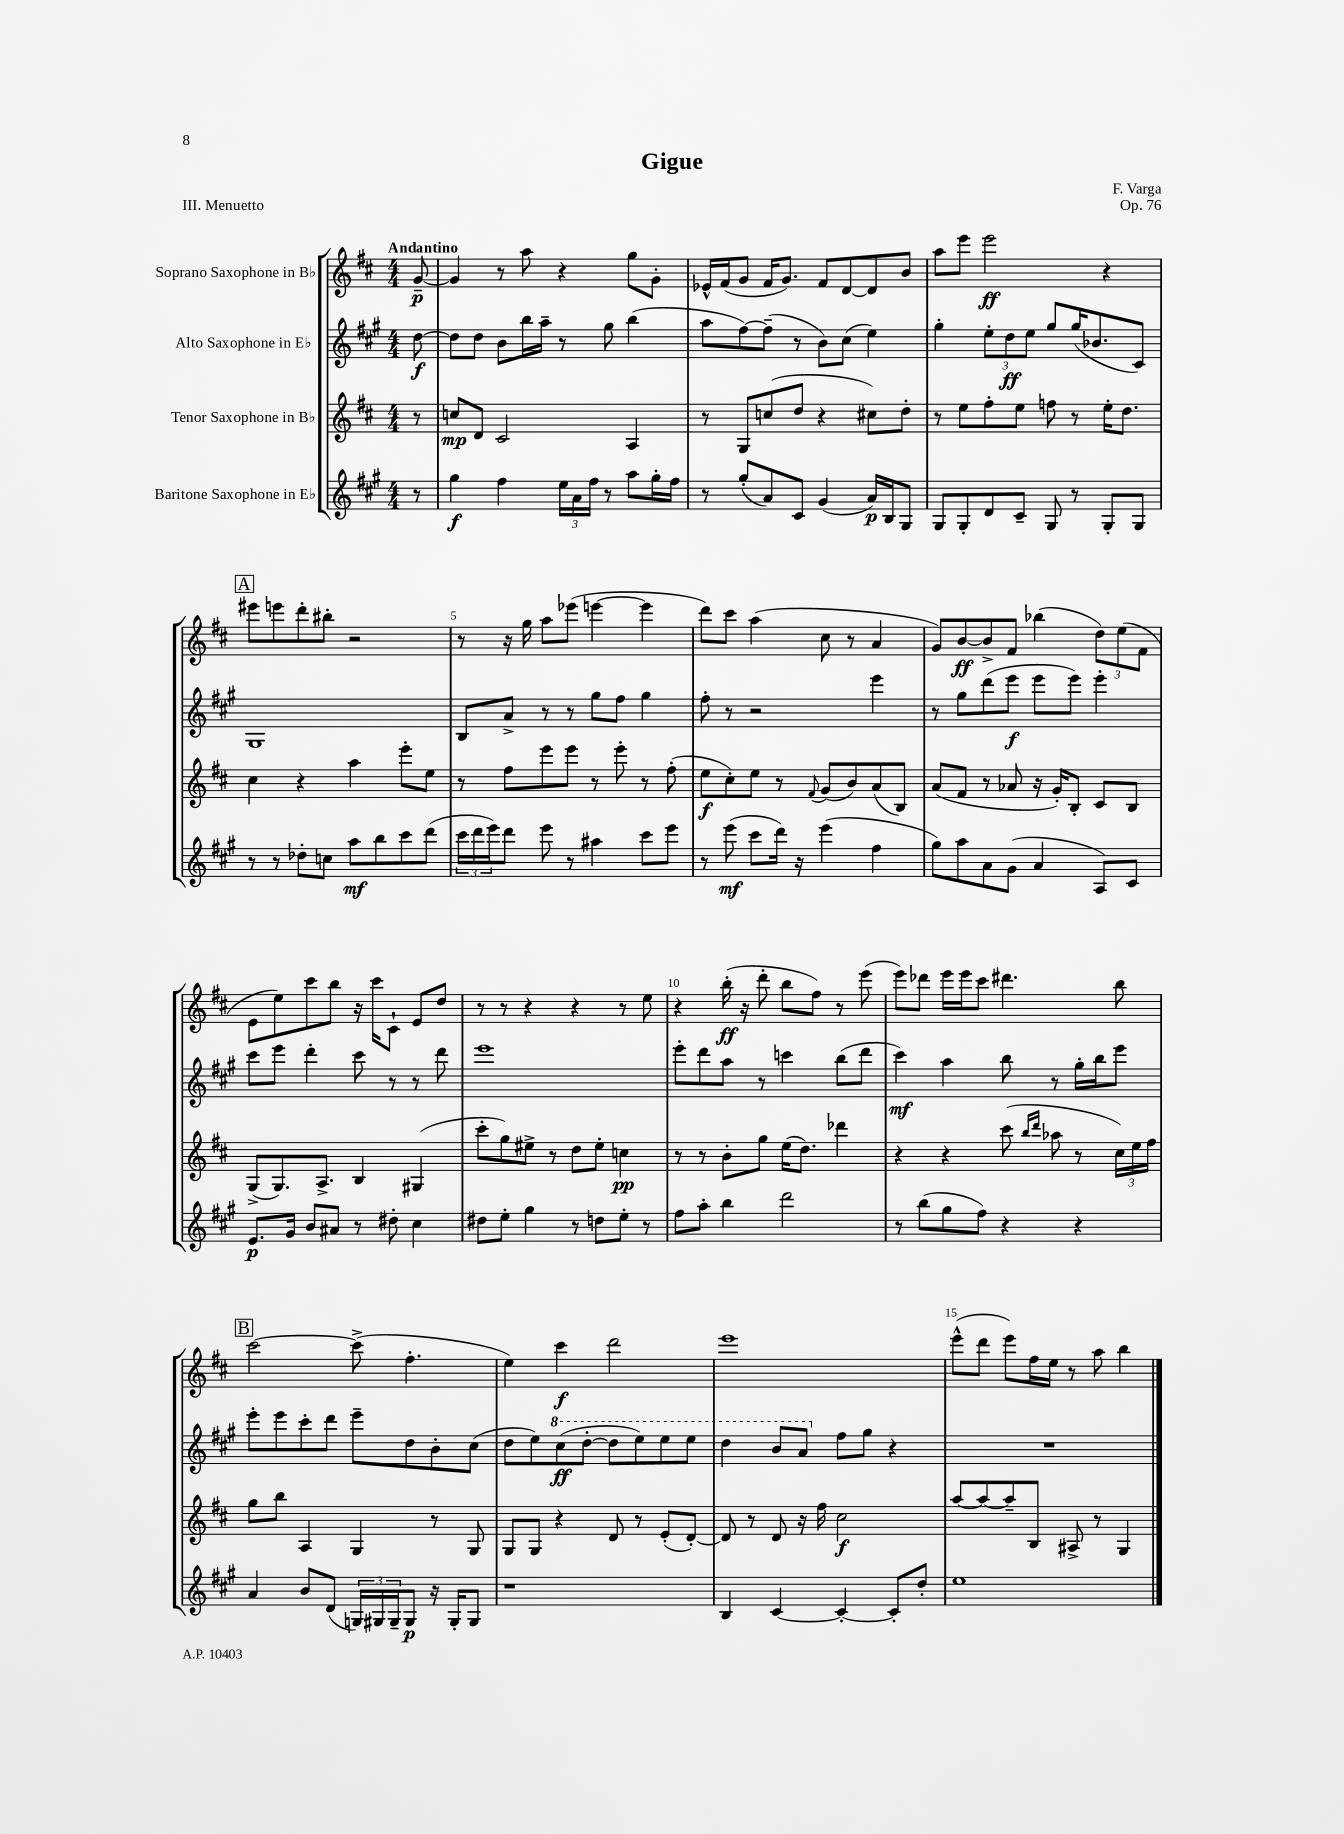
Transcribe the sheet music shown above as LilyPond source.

\header { title = "Gigue" composer = "F. Varga" opus = "Op. 76" piece = "III. Menuetto" }
<<
\new StaffGroup <<
\new Staff = "s0" \with { instrumentName = "Soprano Saxophone in Bb" } {
    \clef treble \key d \major \numericTimeSignature \time 4/4 \partial 8 \tempo "Andantino"
    g'8~--\p |
    g'4 r8 a''8 r4 g''8 g'8-. |
    ees'16-^ fis'16( g'8 fis'16 g'8.) fis'8 d'8~ d'8 b'8 |
    a''8 e'''8 e'''2\ff r4 |
    \mark \markup { \box "A" } eis'''8 e'''8 d'''8-. bis''8-. r2 |
    r8 r16 g''16 a''8 ees'''8( e'''4~ e'''4 |
    d'''8) cis'''8 a''4( cis''8 r8 a'4 |
    g'8) b'8~\ff b'8-> fis'8 bes''4( \tuplet 3/2 { d''8) e''8( fis'8 } |
    e'8 e''8) cis'''8 b''8 r16 cis'''16 cis'8-! e'8 d''8 |
    r8 r8 r4 r4 r8 e''8 |
    r4 b''16-.\ff( r16 d'''8-. b''8 fis''8) r8 e'''8( |
    e'''8) des'''8 e'''16 e'''16 cis'''8 dis'''4. b''8 |
    \mark \markup { \box "B" } cis'''2~ cis'''8->( fis''4.-. |
    e''4) cis'''4\f d'''2 |
    e'''1 |
    e'''8-^( d'''8 e'''8) fis''16 e''16 r8 a''8 b''4 \bar "|." |
}
\new Staff = "s1" \with { instrumentName = "Alto Saxophone in Eb" } {
    \clef treble \key a \major \numericTimeSignature \time 4/4 \partial 8
    d''8~\f |
    d''8 d''8 b'8 b''16 a''16-- r8 gis''8 b''4( |
    a''8 fis''8~) fis''8--( r8 b'8) cis''8( e''4) |
    gis''4-. \tuplet 3/2 { e''8-. d''8\ff e''8 } gis''8 gis''16( bes'8. cis'8) |
    \mark \markup { \box "A" } gis1 |
    b8 a'8-> r8 r8 gis''8 fis''8 gis''4 |
    fis''8-. r8 r2 e'''4 |
    r8 gis''8 d'''8( e'''8\f e'''8 e'''8) e'''4-. |
    cis'''8 e'''8 d'''4-. cis'''8 r8 r8 d'''8 |
    e'''1 |
    e'''8-. d'''8 a''8 r8 c'''4 b''8( d'''8 |
    cis'''4\mf) a''4 b''8 r8 gis''16-. b''16 e'''8 |
    \mark \markup { \box "B" } e'''8-. e'''8 cis'''8-. d'''8 e'''8-- d''8 b'8-. cis''8( |
    d''8 e''8) \ottava #1 cis'''8\ff( d'''8~-. d'''8 e'''8) e'''8 e'''8 |
    d'''4 b''8 a''8 \ottava #0 fis''8 gis''8 r4 |
    R1 \bar "|." |
}
\new Staff = "s2" \with { instrumentName = "Tenor Saxophone in Bb" } {
    \clef treble \key d \major \numericTimeSignature \time 4/4 \partial 8
    r8 |
    c''8\mp d'8 cis'2 a4 |
    r8 g8 c''8( d''8 r4 cis''8) d''8-. |
    r8 e''8 fis''8-. e''8 f''8 r8 e''16-. d''8. |
    \mark \markup { \box "A" } cis''4 r4 a''4 e'''8-. e''8 |
    r8 fis''8 e'''8 e'''8 r8 e'''8-. r8 fis''8-.( |
    e''8\f cis''8-.) e''8 r8 \appoggiatura { fis'8 } g'8( b'8) a'8( b8) |
    a'8( fis'8 r8 aes'8 r16 g'16-.) b8-. cis'8 b8 |
    g8->( g8.) a8.-> b4 gis4( |
    cis'''8-. g''8) eis''8-> r8 d''8 eis''8-. c''4\pp |
    r8 r8 b'8-. g''8 e''16( d''8.) des'''4 |
    r4 r4 cis'''8( \grace { b''16 d'''16 } aes''8 r8 \tuplet 3/2 { cis''16) e''16 fis''16 } |
    \mark \markup { \box "B" } g''8 b''8 a4 g4 r8 g8 |
    g8 g8 r4 d'8 r8 e'8-.( d'8~-.) |
    d'8 r8 d'8 r16 fis''16 cis''2\f |
    a''8~ a''8~ a''8-- b8 ais8-> r8 g4 \bar "|." |
}
\new Staff = "s3" \with { instrumentName = "Baritone Saxophone in Eb" } {
    \clef treble \key a \major \numericTimeSignature \time 4/4 \partial 8
    r8 |
    gis''4\f fis''4 \tuplet 3/2 { e''16 a'16 fis''16 } r8 a''8 gis''16-. fis''16 |
    r8 gis''8-.( a'8) cis'8 gis'4( a'16\p) b16 gis8 |
    gis8 gis8-. d'8 cis'8-- gis8 r8 gis8-. gis8 |
    \mark \markup { \box "A" } r8 r8 des''8-. c''8 a''8\mf b''8 cis'''8 d'''8( |
    \tuplet 3/2 { cis'''16 d'''16 e'''16) } d'''8 e'''8 r8 ais''4 cis'''8 e'''8 |
    r8 e'''8\mf( cis'''8 d'''16) r16 e'''4( fis''4 |
    gis''8) a''8 a'8 gis'8( a'4 a8) cis'8 |
    e'8.\p gis'16 b'8 ais'8 r8 dis''8-. cis''4 |
    dis''8 e''8-. gis''4 r8 d''8 e''8-. r8 |
    fis''8 a''8-. b''4 d'''2 |
    r8 b''8( gis''8 fis''8) r4 r4 |
    \mark \markup { \box "B" } a'4 b'8 d'8( \tuplet 3/2 { g16) gis16 gis16-- } gis8\p r16 gis16-. gis8 |
    r1 |
    b4 cis'4~ cis'4~-. cis'8-. d''8-. |
    e''1 \bar "|." |
}
>>
>>
\layout { \context { \Score \override BarNumber.break-visibility = ##(#f #t #t) barNumberVisibility = #(every-nth-bar-number-visible 5) } }
